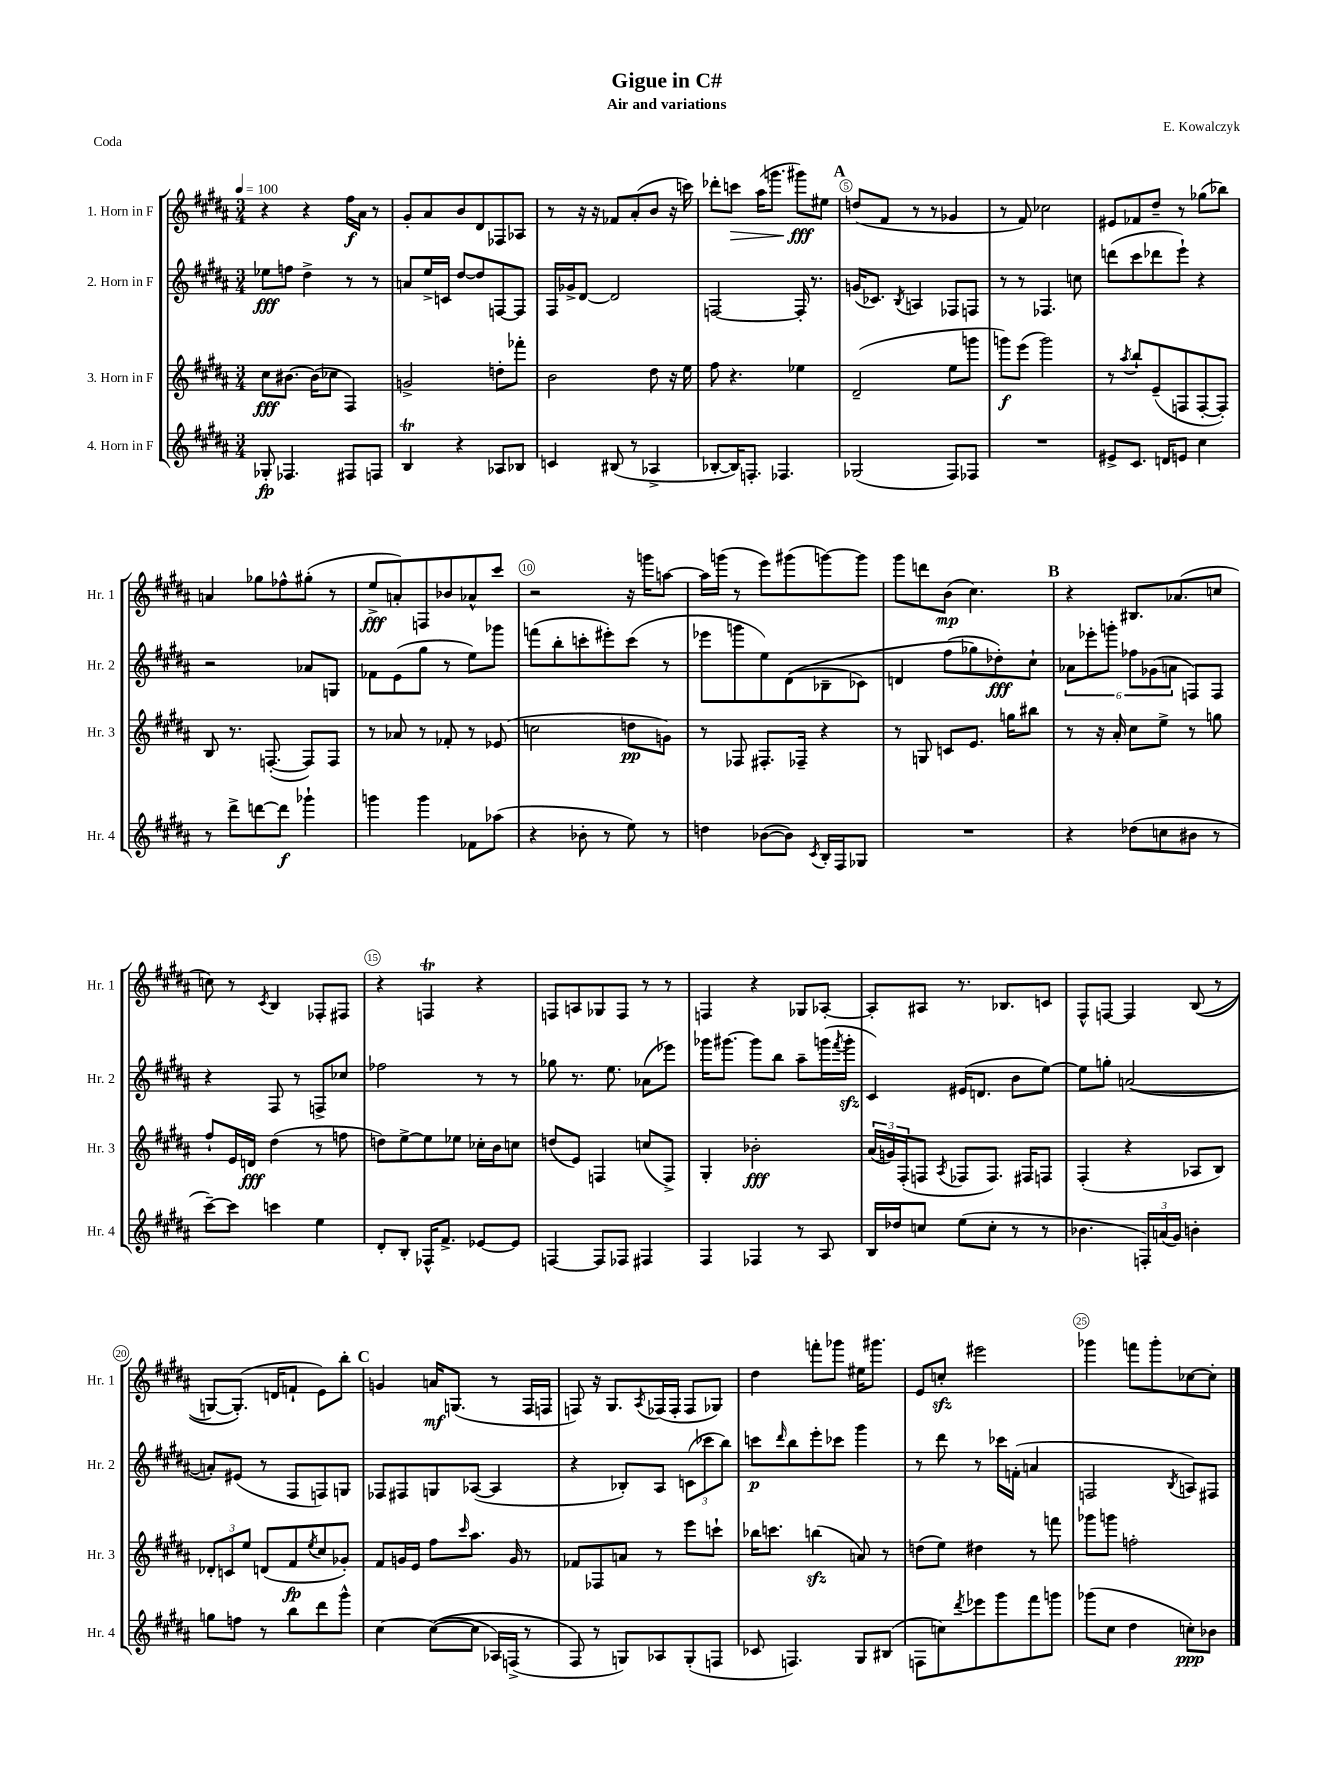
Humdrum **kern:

**kern	**dynam	**kern	**dynam	**kern	**dynam	**kern	**dynam
*part4	*part4	*part3	*part3	*part2	*part2	*part1	*part1
*staff4	*staff4	*staff3	*staff3	*staff2	*staff2	*staff1	*staff1
*I"4. Horn in F	*	*I"3. Horn in F	*	*I"2. Horn in F	*	*I"1. Horn in F	*
*I'Hr. 4	*	*I'Hr. 3	*	*I'Hr. 2	*	*I'Hr. 1	*
*clefG2	*	*clefG2	*	*clefG2	*	*clefG2	*
*k[f#c#g#d#a#]	*	*k[f#c#g#d#a#]	*	*k[f#c#g#d#a#]	*	*k[f#c#g#d#a#]	*
*M3/4	*	*M3/4	*	*M3/4	*	*M3/4	*
*MM100	*	*MM100	*	*MM100	*	*MM100	*
=1	=1	=1	=1	=1	=1	=1	=1
8G-X'/	fp	8cc#\L	fff	8ee-X\L	fff	4r	.
4.F-X/	.	[8.b#X\J	.	8ffn\J	.	.	.
.	.	.	.	4dd#^\	.	4r	.
.	.	(16b#\KL]	.	.	.	.	.
.	.	8cc-X\J	.	.	.	.	.
8F#X/L	.	4F#/)	.	8r	.	16ff#\LL	f
.	.	.	.	.	.	16a#\JJ	.
8Fn/J	.	.	.	8r	.	8r	.
=2	=2	=2	=2	=2	=2	=2	=2
4BT/	.	2gn^/	.	8an/L	.	8g#'/L	.
.	.	.	.	16ee^/L	.	8a#/	.
.	.	.	.	16cn/JJ	.	.	.
4r	.	.	.	[8dd#/L	.	8b/	.
.	.	.	.	8dd#/]	.	8d#/	.
8A-X/L	.	8ddn'\L	.	[8Fn/	.	8F-X/	.
8B-X/J	.	8fff-X'\J	.	8F/J]	.	8A-X/J	.
=3	=3	=3	=3	=3	=3	=3	=3
4cn/	.	2b\	.	16F#/LL	.	8r	.
.	.	.	.	16g-X^/J	.	.	.
.	.	.	.	[8d#/J	.	16r	.
.	.	.	.	.	.	16r	.
(8B#X/	.	.	.	2d#/]	.	8f-X/L	.
8r	.	.	.	.	.	(8a#'/	.
4A-X^/	.	8dd#\	.	.	.	8b/J	.
.	.	16r	.	.	.	16r	.
.	.	16ee\	.	.	.	16cccn\)	.
=4	=4	=4	=4	=4	=4	=4	=4
[8B-X'/L	.	8ff#\	.	[2Fn/	.	8ddd-X'\L	.
!	!	!	!	!	!	!	!LO:HP:b
16B-/K])	.	4.r	.	.	.	8cccn\J	>
8.Fn'/J	.	.	.	.	.	.	.
.	.	.	.	.	.	(16aa#\KL	.
.	.	.	.	.	.	8.gggn\J	.
4.F-X/	.	.	.	.	.	.	.
.	.	4ee-X\	.	16F'/]	.	8ggg#X\L)	fff
.	.	.	.	8.r	.	.	.
.	.	.	.	.	.	8ee#X\J	]
!!LO:REH:place=s1:t=A
=5	=5	=5	=5	=5	=5	=5	=5
(2G-X/	.	(2d#~/	.	(16gn/KL	.	(8ddn/L	.
.	.	.	.	8.c-X/J)	.	.	.
.	.	.	.	.	.	8f#/J	.
.	.	.	.	8qB/	.	.	.
.	.	.	.	4An/	.	8r	.
.	.	.	.	.	.	8r	.
8F#/L)	.	8ee\L	.	8F-X/L	.	4g-X/	.
8F-X/J	.	8gggn\J	.	8Fn/J	.	.	.
=6	=6	=6	=6	=6	=6	=6	=6
2.r	.	8gggn\L)	f	8r	.	8r	.
.	.	(8eee\J	.	8r	.	8f#/)	.
.	.	2ggg\)	.	4.F-X/	.	2cc-X\	.
.	.	.	.	8ccn\	.	.	.
=7	=7	=7	=7	=7	=7	=7	=7
8e#X^/L	.	8r	.	(8dddn\L	.	8e#X/L	.
.	.	8qaa#/	.	.	.	.	.
8.c#/J	.	8bb`/L	.	8ccc#\	.	8f-X/	.
.	.	(8e~/	.	8ddd-X\	.	8dd#~/J	.
16dn/KL	.	.	.	.	.	.	.
8en/J	.	8Fn/	.	8eee`\J)	.	8r	.
4cc#\	.	[8F'/	.	4r	.	(8gg-X\L	.
.	.	8F'/J])	.	.	.	8bb-X\J)	.
!!LO:LB:g=z
=8	=8	=8	=8	=8	=8	=8	=8
8r	.	8B/	.	2r	.	4an/	.
8ddd#^\L	.	8.r	.	.	.	.	.
[8dddn\	.	.	.	.	.	8gg-X\L	.
.	.	([8.Fn'/	.	.	.	.	.
8ddd\J]	f	.	.	.	.	8ff-X^^\	.
4ggg-X`\	.	8F/L])	.	8a-X/L	.	(8gg#X'\J	.
.	.	8F/J	.	8Gn/J	.	8r	.
=9	=9	=9	=9	=9	=9	=9	=9
4gggn\	.	8r	.	8f-X\L	.	8ee^/L	fff
.	.	8a-X/	.	(8e\	.	8an'/)	.
4ggg\	.	8r	.	8gg#\J	.	8Fn/	.
.	.	8f-X'/	.	8r	.	8b-X/	.
8f-X\L	.	8r	.	8ee\L)	.	8a-X^^/	.
(8aa-X\J	.	(8e-X/	.	8ggg-X\J	.	8ccc#/J	.
=10	=10	=10	=10	=10	=10	=10	=10
4r	.	2ccn\	.	(8fffn\L	.	2r	.
.	.	.	.	8bb'\	.	.	.
8b-X'\	.	.	.	8cccn'\	.	.	.
8r	.	.	.	8eee#X'\)	.	.	.
8ee\)	.	8ddn\L	pp	(8ccc\J	.	16r	.
.	.	.	.	.	.	16gggn\KL	.
8r	.	8gn\J)	.	8r	.	[8aan\J	.
=11	=11	=11	=11	=11	=11	=11	=11
4ddn\	.	8r	.	8eee-X\L	.	16aa\LL]	.
.	.	.	.	.	.	(16gggn\JJ	.
.	.	8F-X/	.	8gggn\	.	8r	.
([8b-X\L	.	8.F#X'/L	.	8ee\)	.	8eee\L)	.
8b-\J])	.	.	.	((8d#\	.	(8ggg#X\	.
.	.	16F-X~/Jk	.	.	.	.	.
8qc#/	.	.	.	.	.	.	.
16B'/LL	.	4r	.	8B-X~\	.	[8gggn\)	.
16F#/J	.	.	.	.	.	.	.
8G-X/J	.	.	.	8c-X\J)	.	8ggg\J]	.
=12	=12	=12	=12	=12	=12	=12	=12
2.r	.	8r	.	4dn/	.	8ggg#\L	.
.	.	8Gn/	.	.	.	8dddn\	.
.	.	8cn/L	.	(8ff#\L	.	(8b\J	mp
.	.	8.e/J	.	8gg-X\)	.	4.cc#\)	.
.	.	.	.	8dd-X'\)	fff	.	.
.	.	16ggn\KL	.	.	.	.	.
.	.	8bb#X\J	.	8cc#`\J	.	.	.
!!LO:REH:place=s1:t=B
=13	=13	=13	=13	=13	=13	=13	=13
4r	.	8r	.	12a-X\L	.	4r	.
.	.	.	.	12eee-X'\	.	.	.
.	.	16r	.	.	.	.	.
.	.	.	.	12gggn'\J	.	.	.
.	.	16a#'/	.	.	.	.	.
(8dd-X\L	.	8cc#\L	.	12ff-X\L	.	8.B#X/L	.
.	.	.	.	(12g-X\	.	.	.
8ccn\	.	8ee^\J	.	.	.	.	.
.	.	.	.	12an\J	.	.	.
.	.	.	.	.	.	(8.a-X/	.
8b#X\J	.	8r	.	8Fn/L)	.	.	.
8r	.	8ggn\	.	8F/J	.	8ccn/J	.
!!LO:LB:g=z
=14	=14	=14	=14	=14	=14	=14	=14
[8ccc#~\L)	.	8ff#`/L	.	4r	.	8ccn\)	.
8ccc#\J]	.	16e/L	.	.	.	8r	.
.	.	16dn/JJ	fff	.	.	.	.
.	.	.	.	.	.	8qc#/	.
4cccn\	.	(4dd#\	.	8F#/	.	4B/	.
.	.	.	.	8r	.	.	.
4ee\	.	8r	.	8Fn^/L	.	8F-X'/L	.
.	.	8ffn\	.	8cc-X/J	.	8F#X/J	.
=15	=15	=15	=15	=15	=15	=15	=15
8d#'/L	.	8ddn\L)	.	2ff-X\	.	4r	.
8B'/J	.	[8ee^\	.	.	.	.	.
16F-X^^/KL	.	8ee\]	.	.	.	4FnT/	.
8.f#^/J	.	.	.	.	.	.	.
.	.	8ee-X\J	.	.	.	.	.
[8e-X/L	.	16cc-X'\LL	.	8r	.	4r	.
.	.	16b\J	.	.	.	.	.
8e-/J]	.	8ccn\J	.	8r	.	.	.
=16	=16	=16	=16	=16	=16	=16	=16
[4Fn/	.	(8ddn/L	.	8gg-X\	.	8Fn/L	.
.	.	8e/J)	.	8.r	.	8An/	.
8F/L]	.	4Fn/	.	.	.	8G-X/	.
.	.	.	.	8.ee\	.	.	.
8F-X/J	.	.	.	.	.	8F/J	.
4F#X/	.	(8ccn/L	.	(8a-X\L	.	8r	.
.	.	8F^/J)	.	8eee-X\J)	.	8r	.
=17	=17	=17	=17	=17	=17	=17	=17
4F#/	.	4G#'/	.	16ggg-X\KL	.	4Fn/	.
.	.	.	.	[8.ggg#X\J	.	.	.
4F-X/	.	2b-X'\	fff	8ggg#\L]	.	4r	.
.	.	.	.	8bb\J	.	.	.
8r	.	.	.	8aa#~\L	.	8G-X/L	.
8A#/	.	.	.	(16gggn\L	.	[8A-X'/J	.
.	.	.	.	8qfff#/	.	.	.
.	.	.	.	16gggzz'\JJ	.	.	.
=18	=18	=18	=18	=18	=18	=18	=18
16B/LL	.	(24a#/LL	.	4c#/)	.	8A-'/L]	.
.	.	24gn/)	.	.	.	.	.
16dd-X/J	.	.	.	.	.	.	.
.	.	(24F#'/J	.	.	.	.	.
8ccn/J	.	8Fn/J	.	.	.	8A#X/J	.
.	.	8qA#/	.	.	.	.	.
(8ee\L	.	8F-X/L	.	(16e#X/KL	.	8.r	.
.	.	.	.	8.dn/J	.	.	.
8cc'\J	.	8.F-/J)	.	.	.	.	.
.	.	.	.	.	.	8.B-X/L	.
8r	.	.	.	8b\L	.	.	.
.	.	16F#X/KL	.	.	.	.	.
8r	.	8Fn/J	.	[8ee\J)	.	8cn/J	.
=19	=19	=19	=19	=19	=19	=19	=19
4.b-X\	.	(4F#'/	.	8ee\L]	.	8F#^^/L	.
.	.	.	.	8ggn'\J	.	[8Fn/J	.
.	.	4r	.	([2an/	.	4F/]	.
24Fn'/LL)	.	.	.	.	.	.	.
(24an/	.	.	.	.	.	.	.
24g#/JJ)	.	.	.	.	.	.	.
4bn'\	.	8A-X/L	.	.	.	((8B/	.
.	.	8B/J)	.	.	.	8r	.
!!LO:LB:g=z
=20	=20	=20	=20	=20	=20	=20	=20
8ggn\L	.	12d-X'/L	.	8an'/L])	.	[8Gn/L)	.
.	.	12cn/	.	.	.	.	.
8ffn\J	.	.	.	(8e#X/J	.	(8.G'/J])	.
.	.	12ee/J	.	.	.	.	.
8r	.	(8dn/L	.	8r	.	.	.
.	.	.	.	.	.	16dn/KL	.
8bb\L	.	8f#/	fp	8F#/L	.	8fn`/J	.
.	.	8qee/	.	.	.	.	.
8ddd#\	.	8cc#/	.	8Fn/)	.	8e\L)	.
8ggg#^^\J	.	8g-X'/J)	.	8Gn/J	.	8bb'\J	.
!!LO:REH:place=s1:t=C
=21	=21	=21	=21	=21	=21	=21	=21
[4cc#\	.	8f#/L	.	8F-X/L	.	4gn/	.
.	.	16gn/L	.	8F#X/	.	.	.
.	.	16e/JJ	.	.	.	.	.
((8cc#\L_	.	8ff#\L	.	8Gn/	.	16an/KL	mf
.	.	.	.	.	.	(8.Gn/J	.
.	.	16qqccc#/	.	.	.	.	.
8cc#\J]	.	8.aa#\J	.	([8A-X/J	.	.	.
16A-X/LL)	.	.	.	4A-/]	.	8r	.
(16Fn^/JJ	.	16g/	.	.	.	.	.
8r	.	8r	.	.	.	16F#/LL	.
.	.	.	.	.	.	16Fn/JJ	.
=22	=22	=22	=22	=22	=22	=22	=22
8F#/)	.	8f-X/L	.	4r	.	8Fn/)	.
8r	.	8F-X/	.	.	.	16r	.
.	.	.	.	.	.	8.G#/L	.
8Gn/L)	.	8an/J	.	8B-X'/L)	.	.	.
.	.	.	.	.	.	8qA#/	.
8A-X/	.	8r	.	8A#/J	.	(16F-X/L	.
.	.	.	.	.	.	16F-'/JJ	.
(8G'/	.	8eee\L	.	(12cn\L	.	8F-/L	.
.	.	.	.	12ccc-X\	.	.	.
8Fn/J	.	8cccn`\J	.	.	.	8G-X/J)	.
.	.	.	.	12bb\J)	.	.	.
=23	=23	=23	=23	=23	=23	=23	=23
8c-X/	.	16bb-X\KL	.	8cccn\L	p	4dd#\	.
.	.	8.cccn\J	.	.	.	.	.
.	.	.	.	16qqddd#/	.	.	.
4.Fn/)	.	.	.	8bb\	.	.	.
.	.	(4bbnzz\	.	8eee'\	.	8fffn'\L	.
.	.	.	.	8ccc-X\J	.	8ggg-X\J	.
8G#/L	.	8an/)	.	4ggg#\	.	16ee#X\KL	.
.	.	.	.	.	.	8.ggg#X\J	.
(8B#X/J	.	8r	.	.	.	.	.
=24	=24	=24	=24	=24	=24	=24	=24
8Fn\L	.	(8ddn\L	.	8r	.	8e/L	.
8ccn\)	.	8ee\J)	.	8ddd#\	.	8ccnzz'/J	.
8qddd#/	.	.	.	.	.	.	.
8eee-X\	.	4dd#X\	.	8r	.	2eee#X\	.
8ggg#\	.	.	.	16ccc-X\LL	.	.	.
.	.	.	.	(16fn'\JJ	.	.	.
8fff#\	.	8r	.	4an/	.	.	.
8gggn\J	.	8fffn\	.	.	.	.	.
=25	=25	=25	=25	=25	=25	=25	=25
(8ggg-X\L	.	8ggg-X\L	.	2Fn/	.	4ggg-X\	.
8cc#\J	.	8gggn\J	.	.	.	.	.
4dd#\	.	2ffn'\	.	.	.	8fffn\L	.
.	.	.	.	.	.	8ggg-'\	.
.	.	.	.	8qB/	.	.	.
8ccn'\L)	ppp	.	.	8An/L)	.	[8cc-X\	.
8b-X\J	.	.	.	8F#X/J	.	8cc-'\J]	.
==	==	==	==	==	==	==	==
*-	*-	*-	*-	*-	*-	*-	*-
